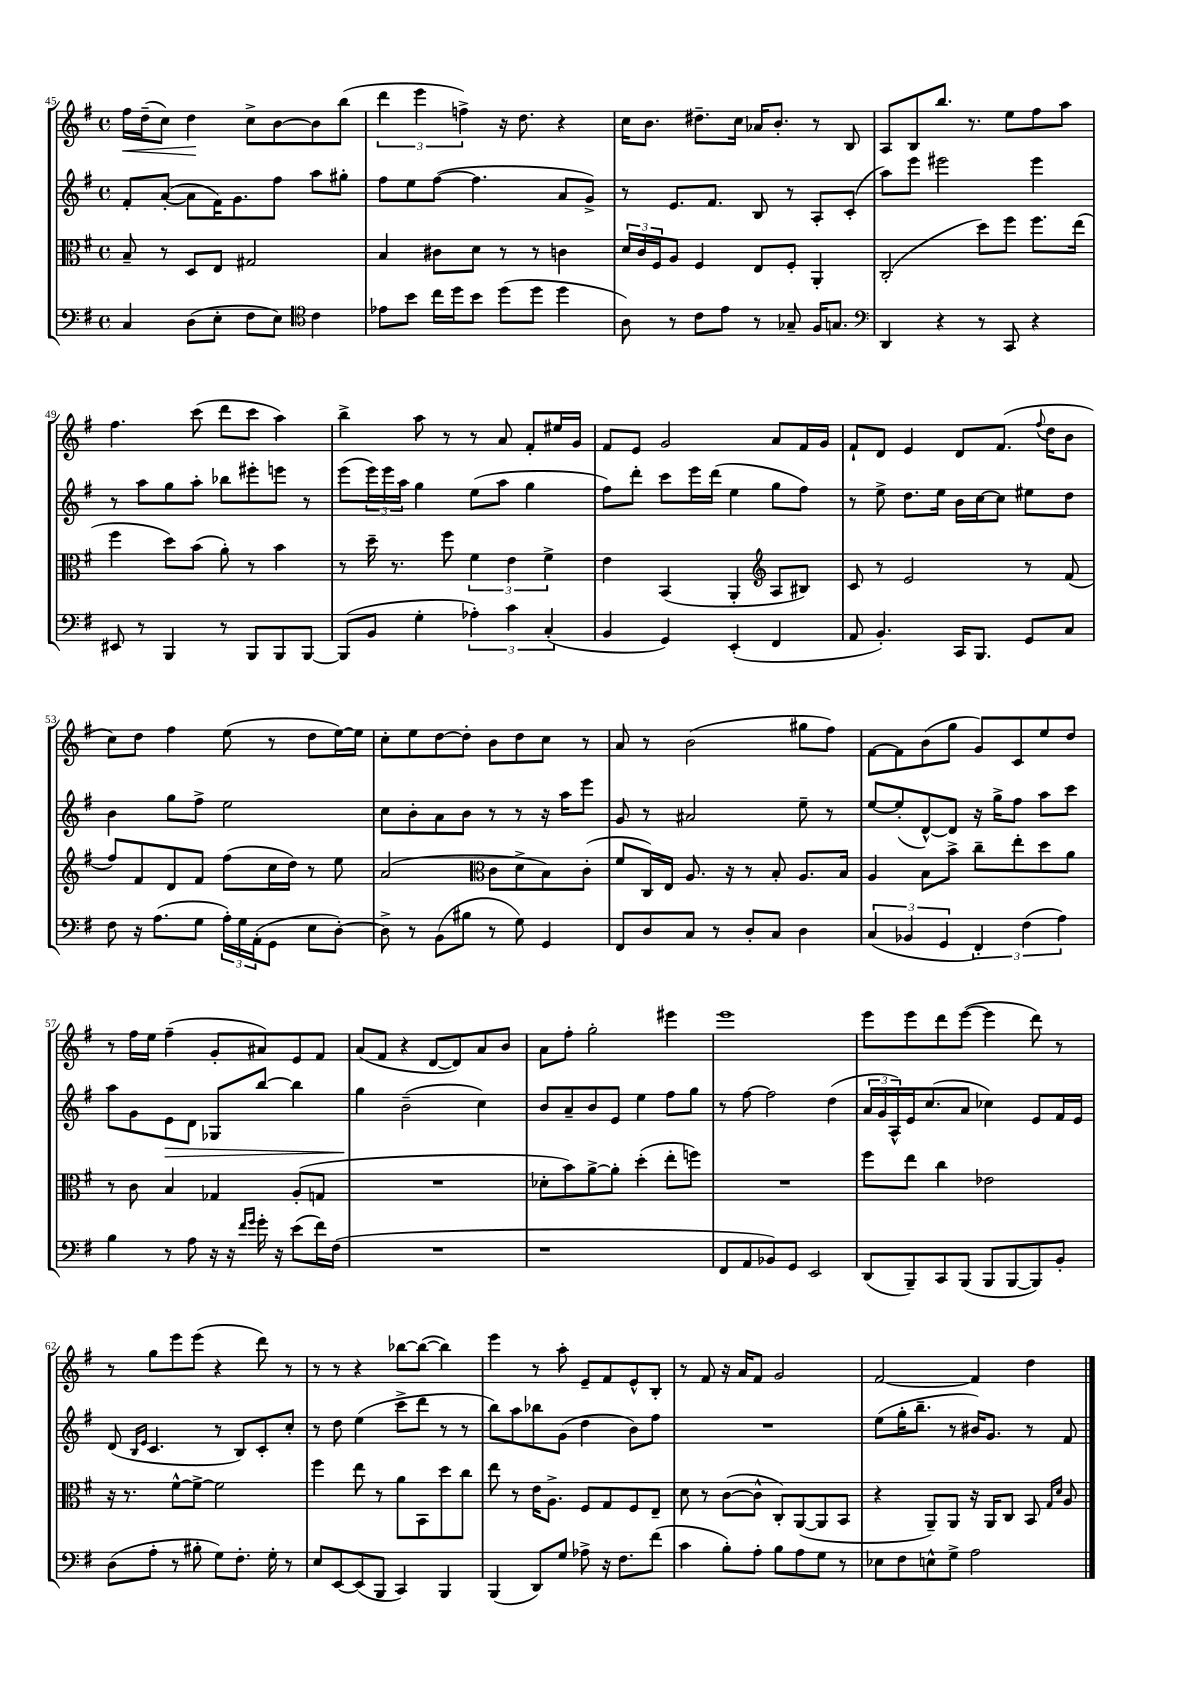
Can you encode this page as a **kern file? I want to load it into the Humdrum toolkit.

**kern	**kern	**kern	**dynam	**kern	**dynam
*part4	*part3	*part2	*part2	*part1	*part1
*staff4	*staff3	*staff2	*staff2	*staff1	*staff1
*clefF4	*clefC3	*clefG2	*	*clefG2	*
*k[f#]	*k[f#]	*k[f#]	*	*k[f#]	*
*M4/4	*M4/4	*M4/4	*	*M4/4	*
*met(c)	*met(c)	*met(c)	*	*met(c)	*
=45	=45	=45	=45	=45	=45
!	!	!	!	!	!LO:HP:b
4C/	8B~/	8f#'/L	.	16ff#\LL	<
.	.	.	.	(16dd~\J	.
.	8r	([8a'/J	.	8cc\J)	.
(8D\L	8D/L	8a\L]	.	4dd\	.
8E'\J	8E/J	16f#\K)	.	.	.
.	.	8.g\	.	.	.
8F#\L	2G#X/	.	.	8cc^\L	[
8E\J)	.	8ff#\J	.	[8b\	.
*clefC4	*	*	*	*	*
4c\	.	8aa\L	.	8b\]	.
.	.	8gg#X'\J	.	(8bb\J	.
=46	=46	=46	=46	=46	=46
8e-X\L	4B/	8ff#\L	.	6ddd\	.
8b\J	.	8ee\	.	.	.
.	.	.	.	6eee\	.
16cc\LL	8c#X\L	([8ff#\J	.	.	.
16dd\J	.	.	.	.	.
.	.	.	.	6ffn^\)	.
8b\J	8d\J	4.ff#\]	.	.	.
(8dd\L	8r	.	.	16r	.
.	.	.	.	8.dd\	.
8dd\J	8r	.	.	.	.
4dd\	4cn\	8a/L	.	4r	.
.	.	8g^/J)	.	.	.
=47	=47	=47	=47	=47	=47
8A\)	24d/LL	8r	.	16cc\KL	.
.	24c/	.	.	.	.
.	.	.	.	8.b\J	.
.	24F#/J	.	.	.	.
8r	8A/J	8.e/L	.	.	.
8c\L	4F#/	.	.	8.dd#X~\L	.
.	.	8.f#/J	.	.	.
8e\J	.	.	.	.	.
.	.	.	.	16cc\Jk	.
8r	8E/L	8B/	.	16a-X/KL	.
.	.	.	.	8.b'/J	.
8G-X~/	8F#'/J	8r	.	.	.
16F#/KL	4AA'/	8A'/L	.	8r	.
8.Gn/J	.	.	.	.	.
.	.	(8c'/J	.	8B/	.
=48	=48	=48	=48	=48	=48
*clefF4	*	*	*	*	*
4DD/	(2C'/	8aa\L)	.	8A/L	.
.	.	8eee\J	.	8B/	.
4r	.	2eee#X\	.	8.bb/J	.
.	.	.	.	8.r	.
8r	8dd\L)	.	.	.	.
8CC/	8ff#\J	.	.	8ee\L	.
4r	8.ff#\L	4eee#\	.	8ff#\	.
.	.	.	.	8aa\J	.
.	(16ee\Jk	.	.	.	.
!!LO:LB:g=z
=49	=49	=49	=49	=49	=49
8EE#X/	4ff#\	8r	.	4.ff#\	.
8r	.	8aa\L	.	.	.
4BBB/	8dd\L)	8gg\	.	.	.
.	(8b\J	8aa'\J	.	(8ccc\	.
8r	8a'\)	8bb-X\L	.	8ddd\L	.
8BBB/L	8r	8eee#X'\	.	8ccc\J	.
8BBB/	4b\	8eeen\J	.	4aa\)	.
[8BBB/J	.	8r	.	.	.
=50	=50	=50	=50	=50	=50
(8BBB/L]	8r	(8eee\L	.	4bb^\	.
8BB/J	16dd~\	24eee\L)	.	.	.
.	.	24eee\	.	.	.
.	8.r	.	.	.	.
.	.	24aa\JJ	.	.	.
4G'\	.	4gg\	.	8aa\	.
.	8ff#\	.	.	8r	.
6A-X'\)	6f#\	(8ee\L	.	8r	.
.	.	8aa\J	.	8a/	.
6c\	6e\	.	.	.	.
.	.	4gg\	.	8f#'/L	.
(6C'/	6f#^\	.	.	.	.
.	.	.	.	16ee#X/L	.
.	.	.	.	16g/JJ	.
=51	=51	=51	=51	=51	=51
4BB/	4e\	8ff#\L)	.	8f#/L	.
.	.	8ddd'\J	.	8e/J	.
4GG/)	(4BB/	8ccc\L	.	2g/	.
.	.	16eee\L	.	.	.
.	.	(16ddd\JJ	.	.	.
(4EE'/	4AA'/	4ee\	.	.	.
*	*clefG2	*	*	*	*
4FF#/	8A/L	8gg\L	.	8a/L	.
.	8B#X/J)	8ff#\J)	.	16f#/L	.
.	.	.	.	16g/JJ	.
=52	=52	=52	=52	=52	=52
8AA/	8c/	8r	.	8f#`/L	.
4.BB'/)	8r	8ee^\	.	8d/J	.
.	2e/	8.dd\L	.	4e/	.
.	.	16ee\Jk	.	.	.
16CC/KL	.	16b\LL	.	8d/L	.
8.BBB/J	.	[16cc\J	.	.	.
.	.	8cc\J]	.	(8.f#/J	.
8GG/L	8r	8ee#X\L	.	.	.
.	.	.	.	8qqff#/	.
.	.	.	.	16dd\KL	.
8C/J	(8f#/	8dd\J	.	8b\J	.
!!LO:LB:g=z
=53	=53	=53	=53	=53	=53
8F#\	8ff#/L)	4b\	.	8cc\L)	.
16r	8f#/	.	.	8dd\J	.
(8.A\L	.	.	.	.	.
.	8d/	8gg\L	.	4ff#\	.
8G\J	8f#/J	8ff#^\J	.	.	.
24A'\LL)	(8ff#\L	2ee\	.	(8ee\	.
24G\	.	.	.	.	.
(24AA'\J	.	.	.	.	.
8GG\J	16cc\L	.	.	8r	.
.	16dd\JJ)	.	.	.	.
8E\L	8r	.	.	8dd\L	.
[8D'\J)	8ee\	.	.	[16ee\L)	.
.	.	.	.	16ee\JJ]	.
=54	=54	=54	=54	=54	=54
8D^\]	(2a/	8cc\L	.	8cc'\L	.
8r	.	8b'\	.	8ee\	.
(8BB\L	.	8a\	.	[8dd\	.
8B#X\J	.	8b\J	.	8dd'\J]	.
*	*clefC3	*	*	*	*
8r	8c\L	8r	.	8b\L	.
8G\)	8d^\	8r	.	8dd\	.
4GG/	8B\)	16r	.	8cc\J	.
.	.	16aa\KL	.	.	.
.	(8c'\J	8eee\J	.	8r	.
=55	=55	=55	=55	=55	=55
8FF#/L	8f#/L	8g/	.	8a/	.
8D/	16C/L)	8r	.	8r	.
.	16E/JJ	.	.	.	.
8C/J	8.A/	2a#X/	.	(2b\	.
8r	.	.	.	.	.
.	16r	.	.	.	.
8D'/L	8r	.	.	.	.
8C/J	8B'/	.	.	.	.
4D\	8.A/L	8ee~\	.	8gg#X\L	.
.	.	8r	.	8ff#\J)	.
.	16B/Jk	.	.	.	.
=56	=56	=56	=56	=56	=56
(6C/	4A/	[8ee/L	.	[8f#\L	.
.	.	(8ee'/]	.	8f#\]	.
6BB-X/	.	.	.	.	.
.	8B\L	[8d^^/)	.	(8b\	.
6GG/	.	.	.	.	.
.	8b^\J	8d/J]	.	8gg\J	.
6FF#'/)	8cc~\L	16r	.	8g/L)	.
.	.	16gg^\KL	.	.	.
.	8ee'\	8ff#\J	.	8c/	.
(6F#\	.	.	.	.	.
.	8dd\	8aa\L	.	8ee/	.
6A\)	.	.	.	.	.
.	8a\J	8ccc\J	.	8dd/J	.
!!LO:LB:g=z
=57	=57	=57	=57	=57	=57
4B\	8r	8aa\L	.	8r	.
.	8c\	8g\	.	16ff#\LL	.
.	.	.	.	16ee\JJ	.
!	!	!	!LO:HP:b	!	!
8r	4B/	8e\	>	(4ff#~\	.
8A\	.	8d\J	.	.	.
16r	4G-X/	8G-X/L	.	8g'/L	.
16r	.	.	.	.	.
16qqf#/LL	.	.	.	.	.
16qqg/JJ	.	.	.	.	.
16g'\	.	[8bb/J	.	8a#X/)	.
16r	.	.	.	.	.
(8e\L	(8A'/L	4bb\]	.	8e/	.
16f#\L)	8Gn/J	.	.	8f#/J	.
(16F#\JJ	.	.	.	.	.
=58	=58	=58	=58	=58	=58
1r	1r	4gg\	.	(8a/L	.
.	.	.	.	8f#/J	.
.	.	(2b~\	]	4r	.
.	.	.	.	[8d/L	.
.	.	.	.	8d/])	.
.	.	4cc\)	.	8a/	.
.	.	.	.	8b/J	.
=59	=59	=59	=59	=59	=59
1r	8d-X'\L	8b/L	.	8a\L	.
.	8b\)	8a~/	.	8ff#'\J	.
.	[8a^\	8b/	.	2gg'\	.
.	8a'\J]	8e/J	.	.	.
.	(4dd'\	4ee\	.	.	.
.	8ee'\L	8ff#\L	.	4eee#X\	.
.	8ffn\J)	8gg\J	.	.	.
=60	=60	=60	=60	=60	=60
8FF#/L	1r	8r	.	1eee	.
8AA/	.	[8ff#\	.	.	.
8BB-X/)	.	2ff#\]	.	.	.
8GG/J	.	.	.	.	.
2EE/	.	.	.	.	.
.	.	(4dd\	.	.	.
=61	=61	=61	=61	=61	=61
(8DD/L	8ff#\L	24a/LL	.	8eee\L	.
.	.	24g/	.	.	.
.	.	24A^^/)	.	.	.
8BBB~/)	8ee\J	16e/J	.	8eee\	.
.	.	(8.cc/	.	.	.
8CC/	4cc\	.	.	8ddd\	.
(8BBB/J	.	8a/J	.	([8eee\J	.
8BBB/L	2e-X\	4cc-X\)	.	4eee\]	.
[8BBB/	.	.	.	.	.
8BBB/])	.	8e/L	.	8ddd\)	.
8BB'/J	.	16f#/L	.	8r	.
.	.	16e/JJ	.	.	.
!!LO:LB:g=z
=62	=62	=62	=62	=62	=62
(8D\L	16r	(8d/	.	8r	.
.	8.r	.	.	.	.
.	.	16qqB/LL	.	.	.
.	.	16qqe/JJ	.	.	.
8A'\J	.	4.c/	.	8gg\L	.
8r	[8f#^^\L	.	.	8eee\	.
8B#X'\	8f#^\J_	.	.	(8eee\J	.
8G\L)	2f#\]	8r	.	4r	.
8.F#'\J	.	8B/L)	.	.	.
.	.	8c'/	.	8ddd\)	.
16G'\	.	.	.	.	.
8r	.	8cc'/J	.	8r	.
=63	=63	=63	=63	=63	=63
8E/L	4ff#\	8r	.	8r	.
[8EE/	.	8dd\	.	8r	.
(8EE/]	8ee\	(4ee\	.	4r	.
8BBB/J	8r	.	.	.	.
4CC/)	8a\L	8ccc^\L	.	[8bb-X\L	.
.	8BB\	8ddd\J	.	(8bb-\J_	.
4BBB/	8dd\	8r	.	4bb-\])	.
.	8cc\J	8r	.	.	.
=64	=64	=64	=64	=64	=64
(4BBB/	8ee\	8bb\L)	.	4eee\	.
.	8r	8aa\	.	.	.
8DD/L)	16e\KL	8bb-X\	.	8r	.
.	8.A^\J	.	.	.	.
8G/J	.	(8g\J	.	8aa'\	.
8A-X^\	8F#/L	4dd\	.	8e~/L	.
16r	8G/	.	.	8f#/	.
8.F#\L	.	.	.	.	.
.	8F#/	8b\L)	.	8e^^/	.
(8f#\J	8E~/J	8ff#\J	.	8B'/J	.
=65	=65	=65	=65	=65	=65
4c\	8d\	1r	.	8r	.
.	8r	.	.	8f#/	.
8B'\L)	([8c\L	.	.	16r	.
.	.	.	.	16a/KL	.
8A'\J	8c^^\J]	.	.	8f#/J	.
8B\L	8C'/L)	.	.	2g/	.
8A\	([8AA/	.	.	.	.
8G\J	8AA/]	.	.	.	.
8r	8BB/J	.	.	.	.
=66	=66	=66	=66	=66	=66
8E-X\L	4r	(8ee\L	.	[2f#/	.
8F#\	.	16gg'\K	.	.	.
.	.	8.bb~\J	.	.	.
8En^^\	8AA~/L)	.	.	.	.
8G^\J	8AA/J	8r	.	.	.
2A\	16r	16b#X/KL)	.	4f#/]	.
.	16AA/KL	8.g/J	.	.	.
.	8C/J	.	.	.	.
.	8BB/	8r	.	4dd\	.
.	16qqG/LL	.	.	.	.
.	16qqd/JJ	.	.	.	.
.	8A/	8f#/	.	.	.
==	==	==	==	==	==
*-	*-	*-	*-	*-	*-
